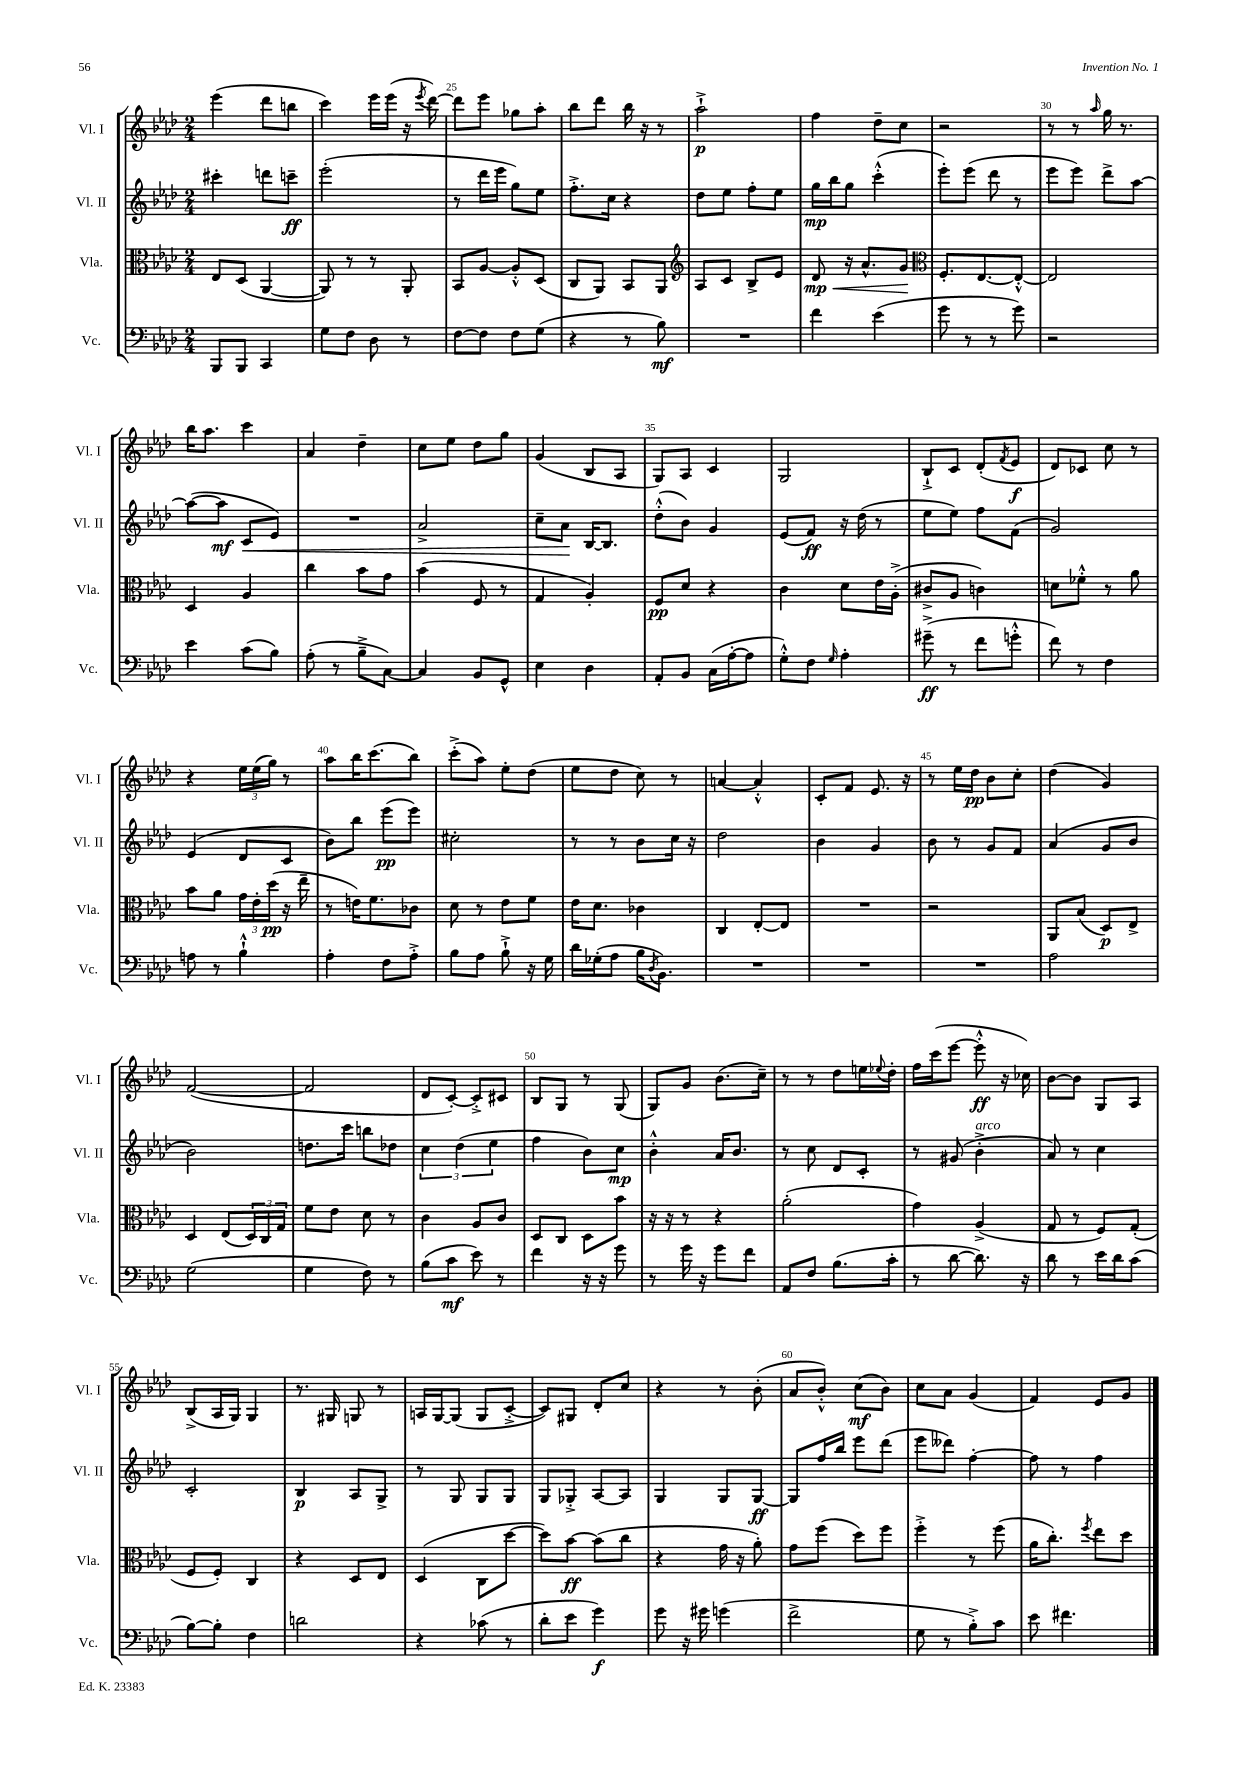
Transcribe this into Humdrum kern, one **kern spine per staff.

**kern	**kern	**kern	**kern
*staff4	*staff3	*staff2	*staff1
*clefF4	*clefC3	*clefG2	*clefG2
*k[b-e-a-d-]	*k[b-e-a-d-]	*k[b-e-a-d-]	*k[b-e-a-d-]
*M2/4	*M2/4	*M2/4	*M2/4
8BBB-	8E-	4ccc#'	(4eee-
8BBB-	(8D-	.	.
4CC	[4AA-	8ddd	8ddd-
.	.	8ccc~	8bb
=	=	=	=
8G	8AA-])	(2eee-'	4ccc)
8F	8r	.	.
8D-	8r	.	16eee-
.	.	.	(16eee-
8r	8AA-'	.	16r
.	.	.	8qeee-
.	.	.	[16ddd-)
=	=	=	=
[8F	8BB-	8r	8ddd-]
8F]	[8A-	16ddd-	8eee-
.	.	16eee-	.
8F	8A-'^^]	8gg)	8gg-
(8G	(8D-	8ee-	8aa-'
=	=	=	=
4r	8C	8.ff'^	8bb-
.	8AA-)	.	8ddd-
.	.	16cc	.
8r	8BB-	4r	16bb-
.	.	.	16r
8B-)	8AA-	.	8r
=	=	=	=
*	*clefG2	*	*
2r	8A-	8dd-	2aa-`^
.	8c	8ee-	.
.	8B-^	8ff'	.
.	8e-	8ee-	.
=	=	=	=
4f	8d-	16gg	4ff
.	.	16bb-	.
.	16r	8gg	.
.	8.a-^^	.	.
(4e-	.	(4ccc'^^	8dd-~
.	8g	.	8cc
=	=	=	=
*	*clefC3	*	*
8g	8.F'	8eee-')	2r
8r	.	(8eee-	.
.	[8.E-	.	.
8r	.	8ddd-	.
8g)	8E-'^^_	8r	.
=	=	=	=
2r	2E-]	8eee-	8r
.	.	8eee-)	8r
.	.	.	16qqaa-
.	.	8ddd-^	16gg
.	.	.	8.r
.	.	[8aa-	.
=	=	=	=
4e-	4D-	(8aa-_	16bb-
.	.	.	8.aa-
.	.	8aa-]	.
(8c	4A-	8c	4ccc
8B-)	.	8e-)	.
=	=	=	=
(8A-'	4cc	2r	4a-
8r	.	.	.
8B-~^	8b-	.	4dd-~
[8C)	8g	.	.
=	=	=	=
4C]	(4b-	2a-^	8cc
.	.	.	8ee-
8BB-	8F	.	8dd-
8GG^^	8r	.	8gg
=	=	=	=
4E-	4G	8cc~	(4g
.	.	8a-	.
4D-	4A-')	[16B-	8B-
.	.	8.B-]	.
.	.	.	8A-
=	=	=	=
8AA-'	8F	(8dd-'^^	8G)
8BB-	8d-	8b-)	8A-
(16C	4r	4g	4c
[16A-'	.	.	.
8A-]	.	.	.
=	=	=	=
8G'^^)	4c	(8e-	2G
8F	.	8f)	.
16qqG	.	.	.
4A-'	8d-	16r	.
.	.	(16dd-	.
.	16e-	8r	.
.	(16A-'^	.	.
=	=	=	=
(8g#~^	8c#^	8ee-	8B-`^
8r	8A-	8ee-)	8c
8f	4c)	8ff	(8d-'
.	.	.	8qf
8g'^^	.	(8f	8e-
=	=	=	=
8f)	8d	2g)	8d-)
8r	8f-'^^	.	8c-
4F	8r	.	8cc
.	8a-	.	8r
=	=	=	=
8A	8b-	(4e-	4r
8r	8a-	.	.
4B-`^^	24g	8d-	24ee-
.	24e-'	.	(24ee-
.	(24dd-	.	24gg)
.	16r	8c	8r
.	16ee-~	.	.
=	=	=	=
4A-'	8r	8b-)	8aa-
.	16e)	8bb-	16bb-
.	8.f	.	(8.ccc
8F	.	(8eee-	.
8A-'^	8c-	8eee-)	8bb-)
=	=	=	=
8B-	8d-	2cc#'	(8ccc'^
8A-	8r	.	8aa-)
8B-`^	8e-	.	8ee-'
16r	8f	.	(8dd-
16G	.	.	.
=	=	=	=
16d-	16e-	8r	8ee-
(16G-'	8.d-	.	.
8A-	.	8r	8dd-
16B-	4c-	8b-	8cc)
8qD-	.	.	.
8.BB-)	.	.	.
.	.	16cc	8r
.	.	16r	.
=	=	=	=
2r	4C	2dd-	[4a
.	[8E-'	.	4a'^^]
.	8E-]	.	.
=	=	=	=
2r	2r	4b-	8c'
.	.	.	8f
.	.	4g	8.e-
.	.	.	16r
=	=	=	=
2r	2r	8b-	8r
.	.	8r	16ee-
.	.	.	16dd-
.	.	8g	8b-
.	.	8f	8cc'
=	=	=	=
2A-	8AA-	(4a-	(4dd-
.	(8B-	.	.
.	8D-)	8g	4g)
.	8E-^	8b-	.
=	=	=	=
(2G	4D-	2b-)	([2f
.	(8E-	.	.
.	24D-)	.	.
.	24C	.	.
.	24G	.	.
=	=	=	=
4G	8f	8.dd	2f]
.	8e-	.	.
.	.	16ccc	.
8F)	8d-	8bb	.
8r	8r	8dd-	.
=	=	=	=
(8B-	4c	6cc	8d-
8c	.	.	[8c')
.	.	(6dd-	.
8e-)	8A-	.	8c'^]
.	.	6ee-	.
8r	8c	.	8c#
=	=	=	=
4f	8D-	4ff	8B-
.	8C	.	8G
16r	8D-	8b-)	8r
16r	.	.	.
8g	8b-	8cc	(8G
=	=	=	=
8r	16r	4b-'^^	8G)
.	16r	.	.
16g	8r	.	8g
16r	.	.	.
8g	4r	16a-	(8.b-
.	.	8.b-	.
8f	.	.	.
.	.	.	16cc~)
=	=	=	=
8AA-	(2a-'	8r	8r
8F	.	8cc	8r
(8.B-	.	8d-	8dd-
.	.	8c'	16ee
.	.	.	8qqee-
16c'	.	.	16dd-'
=	=	=	=
8r	4g)	8r	16ff
.	.	.	(16ccc
[8d-	.	(8g#	[8eee-
8.d-])	(4A-^	4b-'^	8eee-'^^]
.	.	.	16r
16r	.	.	16cc-)
=	=	=	=
8d-	8G	8a-)	[8b-
8r	8r	8r	8b-]
16e-	8F)	4cc	8G
16d-	.	.	.
(8c	(8G'	.	8A-
=	=	=	=
[8B-)	8F	2c'	(8B-^
8B-']	8F')	.	16A-
.	.	.	16G)
4F	4C	.	4G
=	=	=	=
2d	4r	4B-	8.r
.	.	.	16G#
.	8D-	8A-	8G
.	8E-	8G^	8r
=	=	=	=
4r	(4D-	8r	16A
.	.	.	[16G
.	.	8G	(8G]
(8c-	8C	8G	8G
8r	[8dd-	8G	[8c'^
=	=	=	=
8d-'	8dd-])	8G	8c])
8e-	[8b-	8G-'^	8G#
4g)	(8b-]	[8A-	8d-'
.	8cc	8A-]	8cc
=	=	=	=
8g	4r	4G	4r
16r	.	.	.
16g#	.	.	.
(4g	16g	8G	8r
.	16r	.	.
.	8a-')	[8G	(8b-'
=	=	=	=
2f^	8g	8G]	8a-
.	(8ff	16ff	8b-'^^)
.	.	16bb-	.
.	8dd-)	8eee-	(8cc
.	8ff	(8ddd-	8b-)
=	=	=	=
8G	4ff'^	8eee-	8cc
8r	.	8ddd--)	8a-
8B-'^)	8r	[4ff'	(4g
8c	(8ff	.	.
=	=	=	=
8e-	16a-	8ff]	4f)
.	8.cc')	.	.
4.f#	.	8r	.
.	8qff	.	.
.	8ee-	4ff	8e-
.	8dd-	.	8g
==	==	==	==
*-	*-	*-	*-
